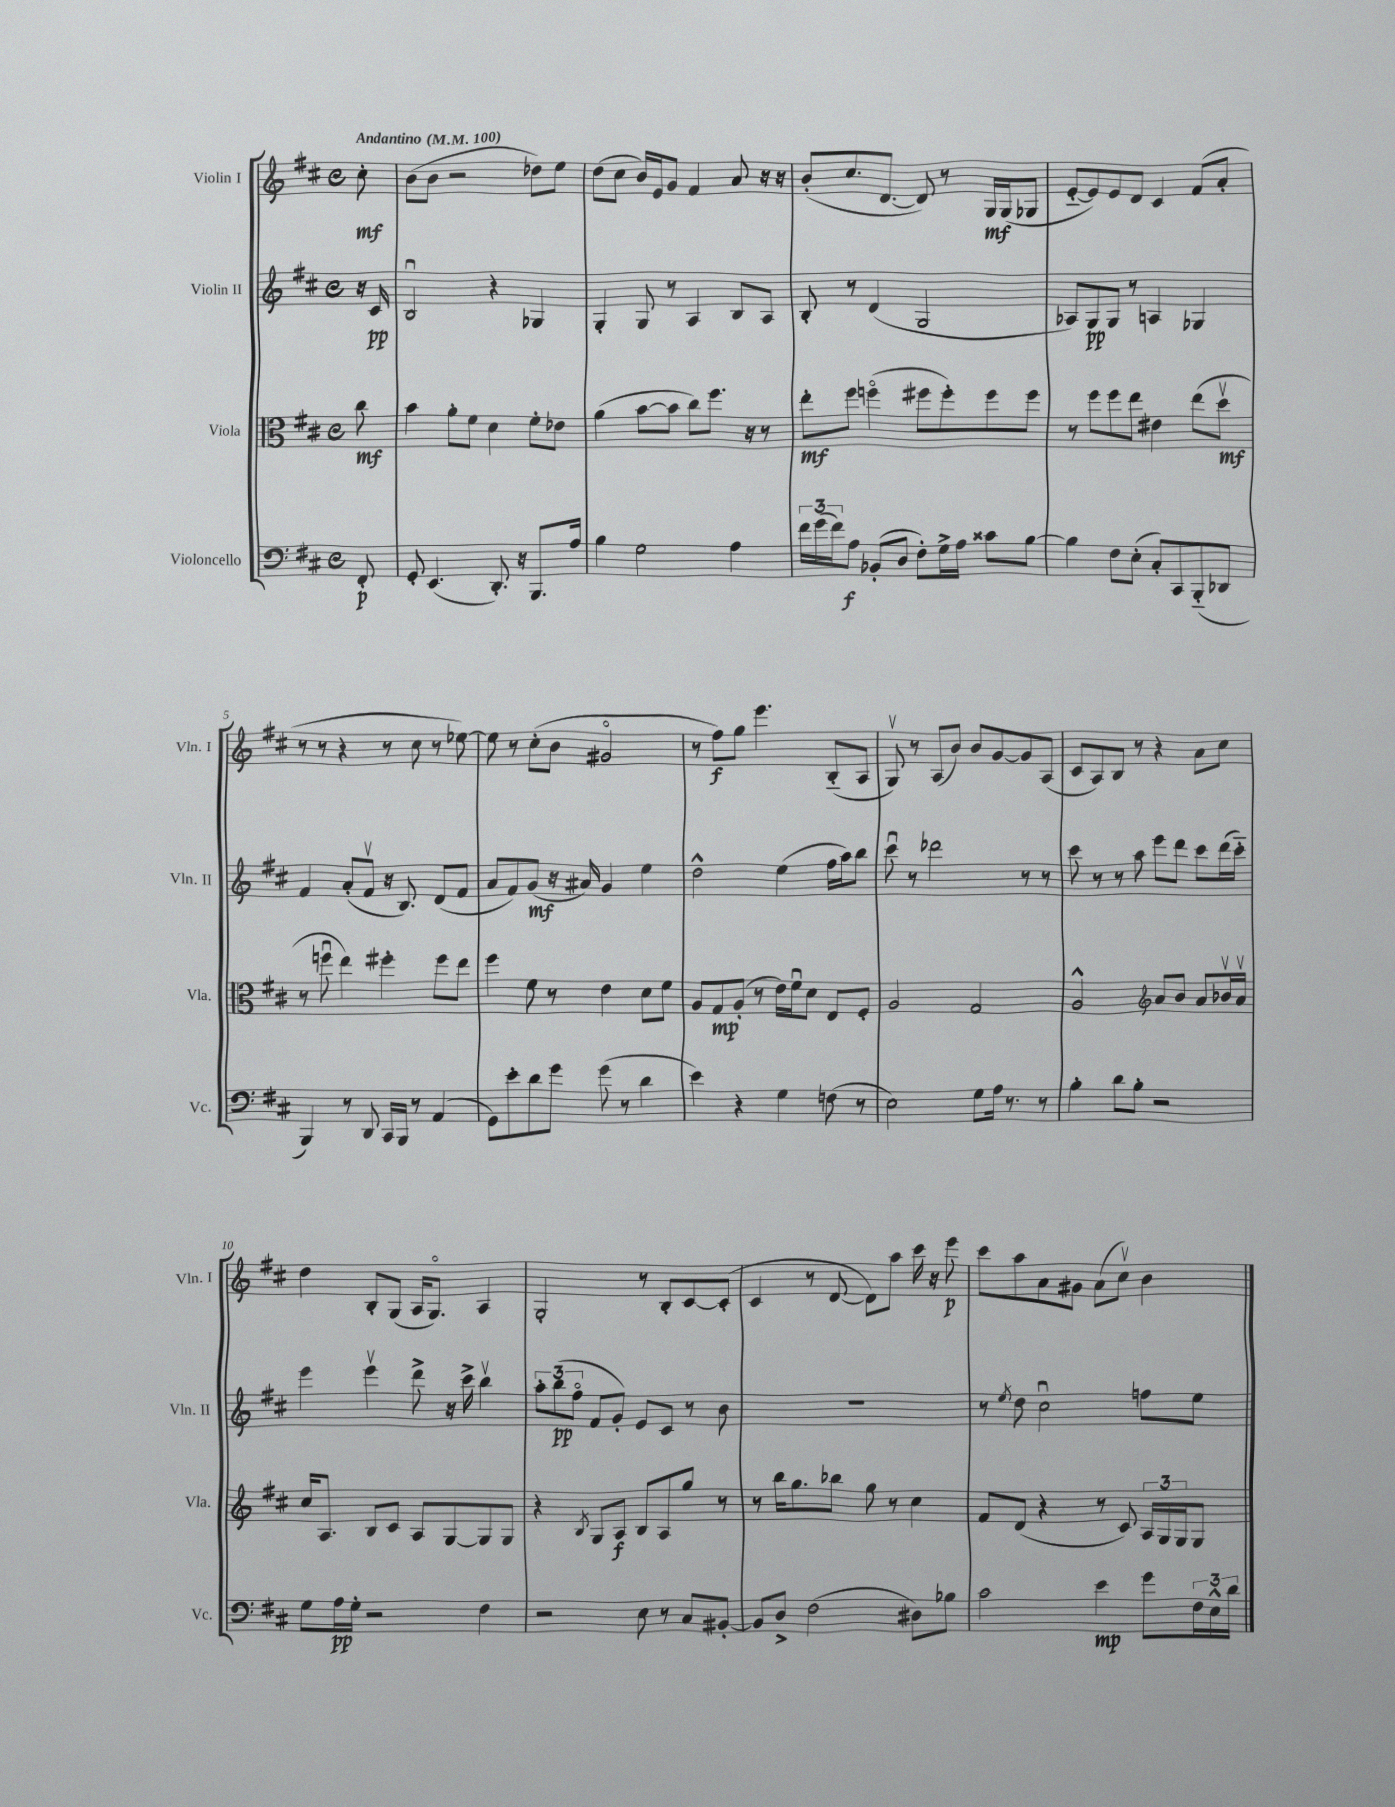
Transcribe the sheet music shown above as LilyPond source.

<<
\new StaffGroup <<
\new Staff = "s0" \with { instrumentName = "Violin I" shortInstrumentName = "Vln. I" } {
    \clef treble \key d \major \defaultTimeSignature \time 4/4 \partial 8 \tempo "Andantino" 4 = 100
    cis''8-.\mf |
    b'8( b'8 r2 des''8) e''8 |
    d''8( cis''8 b'16) e'16 g'8 fis'4 a'8 r16 r16 |
    b'8-.( cis''8. d'8.~ d'8) r8 g16\mf g16( ges8 |
    e'8~-_ e'8) e'8 d'8 cis'4 fis'8( a'8-. |
    r8 r8 r4 r8 cis''8 r8 ees''8~) |
    ees''8 r8 cis''8-.( b'8 gis'2\flageolet |
    r8 fis''8\f) g''8 e'''4. b8-_( a8 |
    g8\upbow) r8 a8( b'8) b'8 g'8~ g'8 a8( |
    cis'8 a8) b8 r8 r4 a'8 cis''8 |
    d''4 b8-. g8( a16 g8.\flageolet) a4 |
    g2-. r8 b8-. cis'8~ cis'8-.( |
    cis'4 r8 d'8~ d'8) a''8 cis'''16 r16 e'''8\p |
    cis'''8 a''8 a'8 gis'8 a'8( cis''8\upbow) b'4 \bar "|." |
}
\new Staff = "s1" \with { instrumentName = "Violin II" shortInstrumentName = "Vln. II" } {
    \clef treble \key d \major \defaultTimeSignature \time 4/4 \partial 8
    r16 cis'16\pp |
    b2\downbow r4 ges4 |
    g4-. g8 r8 a4 b8 a8 |
    b8-. r8 d'4( g2 |
    aes8) g8\pp g8 r8 a4 ges4 |
    fis'4 a'8-.( fis'8\upbow r16 b8.) d'8( fis'8 |
    a'8 fis'8) g'8\mf( r16 ais'16) g'4 e''4 |
    d''2-^ e''4( fis''16 a''16) b''8 |
    cis'''8\downbow r8 des'''2 r8 r8 |
    cis'''8 r8 r8 a''8 e'''8 d'''8 cis'''8 d'''16( cis'''16-_) |
    e'''4 e'''4\upbow d'''8-> r16 cis'''16-> b''4\upbow |
    \tuplet 3/2 { a''8-. b''8\pp( fis''8\flageolet } fis'8 g'8-.) e'8 cis'8 r8 b'8 |
    R1 |
    r8 \acciaccatura { e''8 } d''8 cis''2\downbow f''8 e''8 \bar "|." |
}
\new Staff = "s2" \with { instrumentName = "Viola" shortInstrumentName = "Vla." } {
    \clef alto \key d \major \defaultTimeSignature \time 4/4 \partial 8
    cis''8\mf |
    b'4 a'8-. fis'8 d'4 fis'8-. ees'8 |
    a'4( b'8~ b'8 cis''8) fis''8. r16 r8 |
    e''8-.\mf fis''8 f''4\flageolet( fis''8 fis''8-.) fis''8 fis''8 |
    r8 fis''8 fis''8 e''8 eis'4 e''8( d''8\upbow\mf |
    r8 f''8\downbow e''4) fis''4-. fis''8 e''8 |
    fis''4 fis'8 r8 e'4 d'8 fis'8 |
    a8 g8\mp a8-.( r8 e'16) fis'16\downbow d'8 e8 fis8-. |
    a2 g2 |
    a2-^ \clef treble a'8 b'8 a'8 bes'16\upbow a'16\upbow |
    cis''16 a8. b8 cis'8 a8 g8~ g8 g8 |
    r4 \acciaccatura { b8 } g8 a8\f b8 a8 g''8 r8 |
    r8 b''16 g''8. bes''8 g''8 r8 cis''4 |
    fis'8 d'8( r4 r8 cis'8) \tuplet 3/2 { a16 g16 g16 } g8 \bar "|." |
}
\new Staff = "s3" \with { instrumentName = "Violoncello" shortInstrumentName = "Vc." } {
    \clef bass \key d \major \defaultTimeSignature \time 4/4 \partial 8
    fis,8-.\p |
    g,8-. e,4.( d,8.-.) r16 b,,8. a16 |
    b4 g2 a4 |
    \tuplet 3/2 { fis'16 g'16( fis'16) } a8\f bes,8-.( d8 fis8-.) g16-> a16 cisis'8 b8~ |
    b4 fis8 e8-.( cis8-.) cis,8 b,,8-_( des,8 |
    b,,4) r8 d,8 cis,16 b,,16 r8 a,4( |
    g,8) e'8-. d'8 g'8 g'8( r8 d'4 |
    e'4) r4 g4 f8( r8 |
    e2) g8 a16 r8. r8 |
    b4-. d'8 b8-. r2 |
    g8 a16\pp g16-. r2 fis4 |
    r2 e8 r8 cis8 bis,8~-. |
    bis,8 d8-> fis2( dis8) bes8 |
    cis'2 e'4\mp g'8 \tuplet 3/2 { fis16 e16-^ d'16 } \bar "|." |
}
>>
>>
